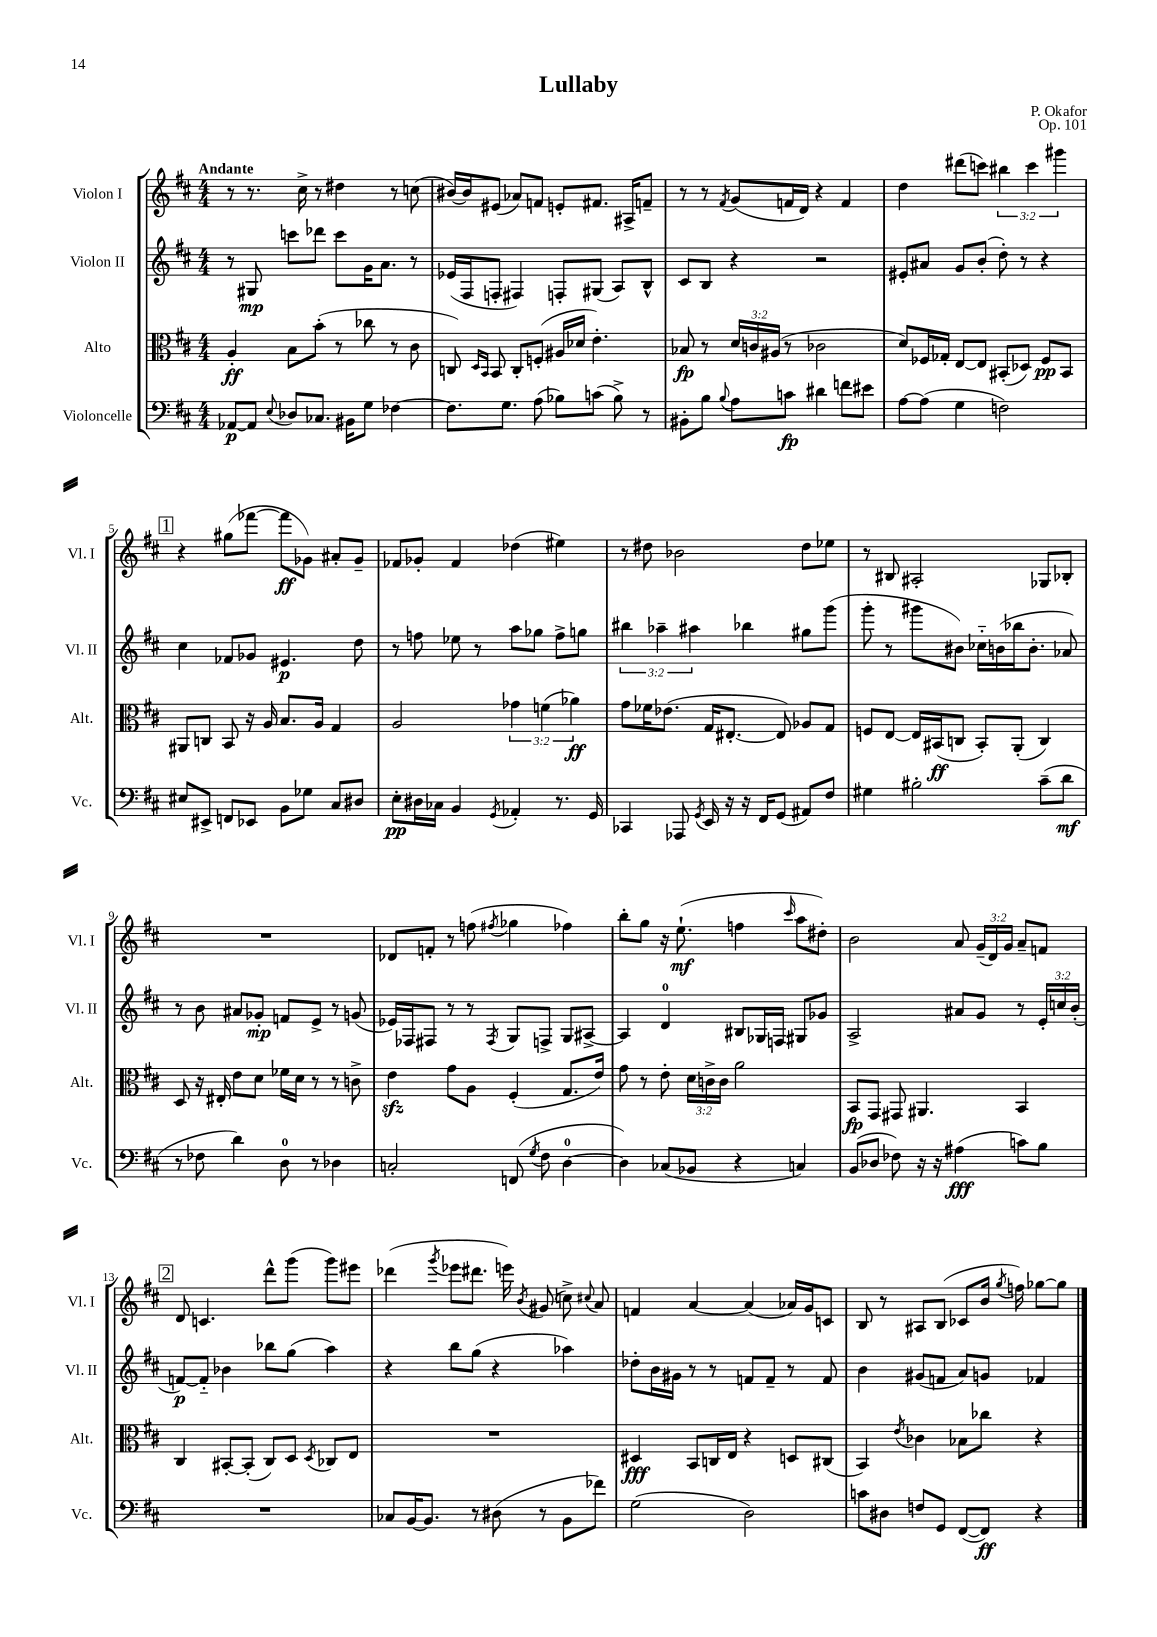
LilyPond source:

\header { title = "Lullaby" composer = "P. Okafor" opus = "Op. 101" }
<<
\new StaffGroup <<
\new Staff = "s0" \with { instrumentName = "Violon I" shortInstrumentName = "Vl. I" } {
    \clef treble \key d \major \numericTimeSignature \time 4/4 \override Staff.TupletNumber.text = #tuplet-number::calc-fraction-text \tempo "Andante"
    \autoBeamOff r8 r8. cis''16-> r8 dis''4 r8 c''8( |
    bis'16[~) bis'16 eis'8]( aes'8[) f'8] e'8[-. fis'8.] ais16[-> f'8]-- |
    r8 r8 \acciaccatura { fis'8 } g'8[( f'16 d'16]) r4 f'4 |
    d''4 dis'''8[( c'''8]) \tuplet 3/2 { bis''4 c'''4 gis'''4 } |
    \mark \markup { \box "1" } r4 gis''8[( fes'''8]~ fes'''8[\ff ges'8]) ais'8[-. ges'8]-- |
    fes'8[ ges'8]-. fes'4 des''4( eis''4) |
    r8 dis''8 bes'2 dis''8[ ees''8] |
    r8 bis8 ais2-. ges8[ bes8]-. |
    R1 |
    des'8[ f'8]-. r8 f''8( \acciaccatura { fis''8 } ges''4 fes''4) |
    b''8[-. g''8] r16 e''8.-!\mf( f''4 \grace { cis'''16 } a''8[ dis''8]-.) |
    b'2 a'8 \tuplet 3/2 { g'16[--( d'16) g'16] } a'8[-- f'8] |
    \mark \markup { \box "2" } d'8 c'4. d'''8[-^ g'''8]( g'''8[) eis'''8] |
    des'''4( \acciaccatura { g'''8 } ees'''8[ dis'''8.] e'''16) \acciaccatura { b'8 } gis'8( c''8->) \appoggiatura { cis''8 } a'8 |
    f'4 a'4~ a'4( aes'16[) g'16 c'8] |
    b8 r8 ais8[ b8]( ces'8[ b'16] \acciaccatura { g''8 } f''16) ges''8[~ ges''8] \bar "|." |
}
\new Staff = "s1" \with { instrumentName = "Violon II" shortInstrumentName = "Vl. II" } {
    \clef treble \key d \major \numericTimeSignature \time 4/4 \override Staff.TupletNumber.text = #tuplet-number::calc-fraction-text
    \autoBeamOff r8 gis8\mp c'''8[ des'''8] c'''8[ g'16 a'8.] r8 |
    ees'16[( fis16 f8]-. fis4) f8[-. gis8]( a8[) b8]-^ |
    cis'8[ b8] r4 r2 |
    eis'8[-. ais'8] g'8[ b'8]-.( d''8-.) r8 r4 |
    \mark \markup { \box "1" } cis''4 fes'8[ ges'8] eis'4.\p d''8 |
    r8 f''8 ees''8 r8 a''8[ ges''8] f''8[-> g''8] |
    \tuplet 3/2 { bis''4 aes''4-- ais''4 } bes''4 gis''8[ g'''8]( |
    g'''8-. r8 gis'''8[ bis'8]) ces''16[-_ b'16( bes''16 b'8.]-. aes'8) |
    r8 b'8 ais'8[ ges'8]-.\mp f'8[ e'8]-> r8 g'8( |
    ees'16[) fes16 fis8] r8 r8 \acciaccatura { fis8 } g8[ f8]-> g8[ ais8]~-> |
    ais4 d'4-0 bis8[ ges16 f16] gis8[ ges'8] |
    a2-> ais'8[ g'8] r8 \tuplet 3/2 { e'16[-. c''16 b'16]-.( } |
    \mark \markup { \box "2" } f'8[~\p) f'8]-_ bes'4 bes''8[ g''8]( a''4) |
    r4 b''8[ g''8]( r4 aes''4) |
    des''8[-. b'16 gis'16] r8 r8 f'8[ f'8]-- r8 f'8 |
    b'4 gis'8[( f'8] a'8[) g'8] fes'4 \bar "|." |
}
\new Staff = "s2" \with { instrumentName = "Alto" shortInstrumentName = "Alt." } {
    \clef alto \key d \major \numericTimeSignature \time 4/4 \override Staff.TupletNumber.text = #tuplet-number::calc-fraction-text
    \autoBeamOff a4-.\ff b8[ b'8]-.( r8 ces''8 r8 cis'8 |
    c8) \grace { d16[ b,16] } b,8 c8[-. f8]-.( ais16[ des'16] e'4.-.) |
    bes8\fp r8 \tuplet 3/2 { d'16[ c'16 ais16]( } r8 ces'2 |
    d'8[) fes16 ges16]-. e8[~ e8] bis,8[-.( des8]) fes8[\pp bis,8] |
    \mark \markup { \box "1" } ais,8[ c8] b,8 r16 a16 b8.[ a16] g4 |
    a2 \tuplet 3/2 { ges'4 f'4( aes'4\ff) } |
    g'8[ fes'16 ees'8.]( g16[ eis8.]~-. eis8) aes8[ g8] |
    f8[ e8]~ e16[ bis,16\ff( c8] bis,8[-.) a,8]-.( c4) |
    d8 r16 eis16-. e'8[ d'8] fes'16[ d'16] r8 r8 c'8-> |
    e'4\sfz g'8[ a8] fis4-.( g8.[ e'16]) |
    g'8 r8 e'8-. \tuplet 3/2 { d'16[ c'16-> c'16] } a'2 |
    b,8[\fp g,8] gis,8 ais,4. b,4 |
    \mark \markup { \box "2" } cis4 bis,8[~-. bis,8]-.( cis8[) d8] \acciaccatura { d8 } ces8[ e8] |
    R1 |
    dis4\fff b,8[ c16 e16] r4 d8[ cis8]( |
    b,4) \acciaccatura { e'8 } ces'4 bes8[ ces''8] r4 \bar "|." |
}
\new Staff = "s3" \with { instrumentName = "Violoncelle" shortInstrumentName = "Vc." } {
    \clef bass \key d \major \numericTimeSignature \time 4/4
    \autoBeamOff aes,8[~\p aes,8] \appoggiatura { e8 } des8[ ces8.] bis,16[ g8] fes4~ |
    fes8.[ g8.] a8( bes8[) c'8]( bes8->) r8 |
    bis,8[-. b8] \appoggiatura { b8 } a8[ c'8]\fp dis'4 f'8[ eis'8] |
    a8[~ a8]( g4 f2) |
    \mark \markup { \box "1" } eis8[ eis,8]-> f,8[ ees,8] b,8[ ges8] cis8[ dis8] |
    e8[-.\pp dis16 ces16] b,4 \acciaccatura { g,8 } aes,4-. r8. g,16 |
    ces,4 aes,,8 \acciaccatura { g,8 } e,16 r16 r16 fis,16[ g,8]( ais,8[) fis8] |
    gis4 bis2-. cis'8[--( d'8]\mf |
    r8 fes8 d'4) d8-0 r8 des4 |
    c2-. f,8( \acciaccatura { g8 } fis8 d4-0~ |
    d4) ces8[( bes,8] r4 c4) |
    b,8[( des8] fes8) r16 r16 ais4\fff( c'8[) b8] |
    \mark \markup { \box "2" } R1 |
    ces8[ b,16~ b,8.] r8 dis8( r8 b,8[ fes'8]) |
    g2( d2) |
    c'8[ dis8] f8[ g,8] fis,8[~( fis,8]\ff) r4 \bar "|." |
}
>>
>>
